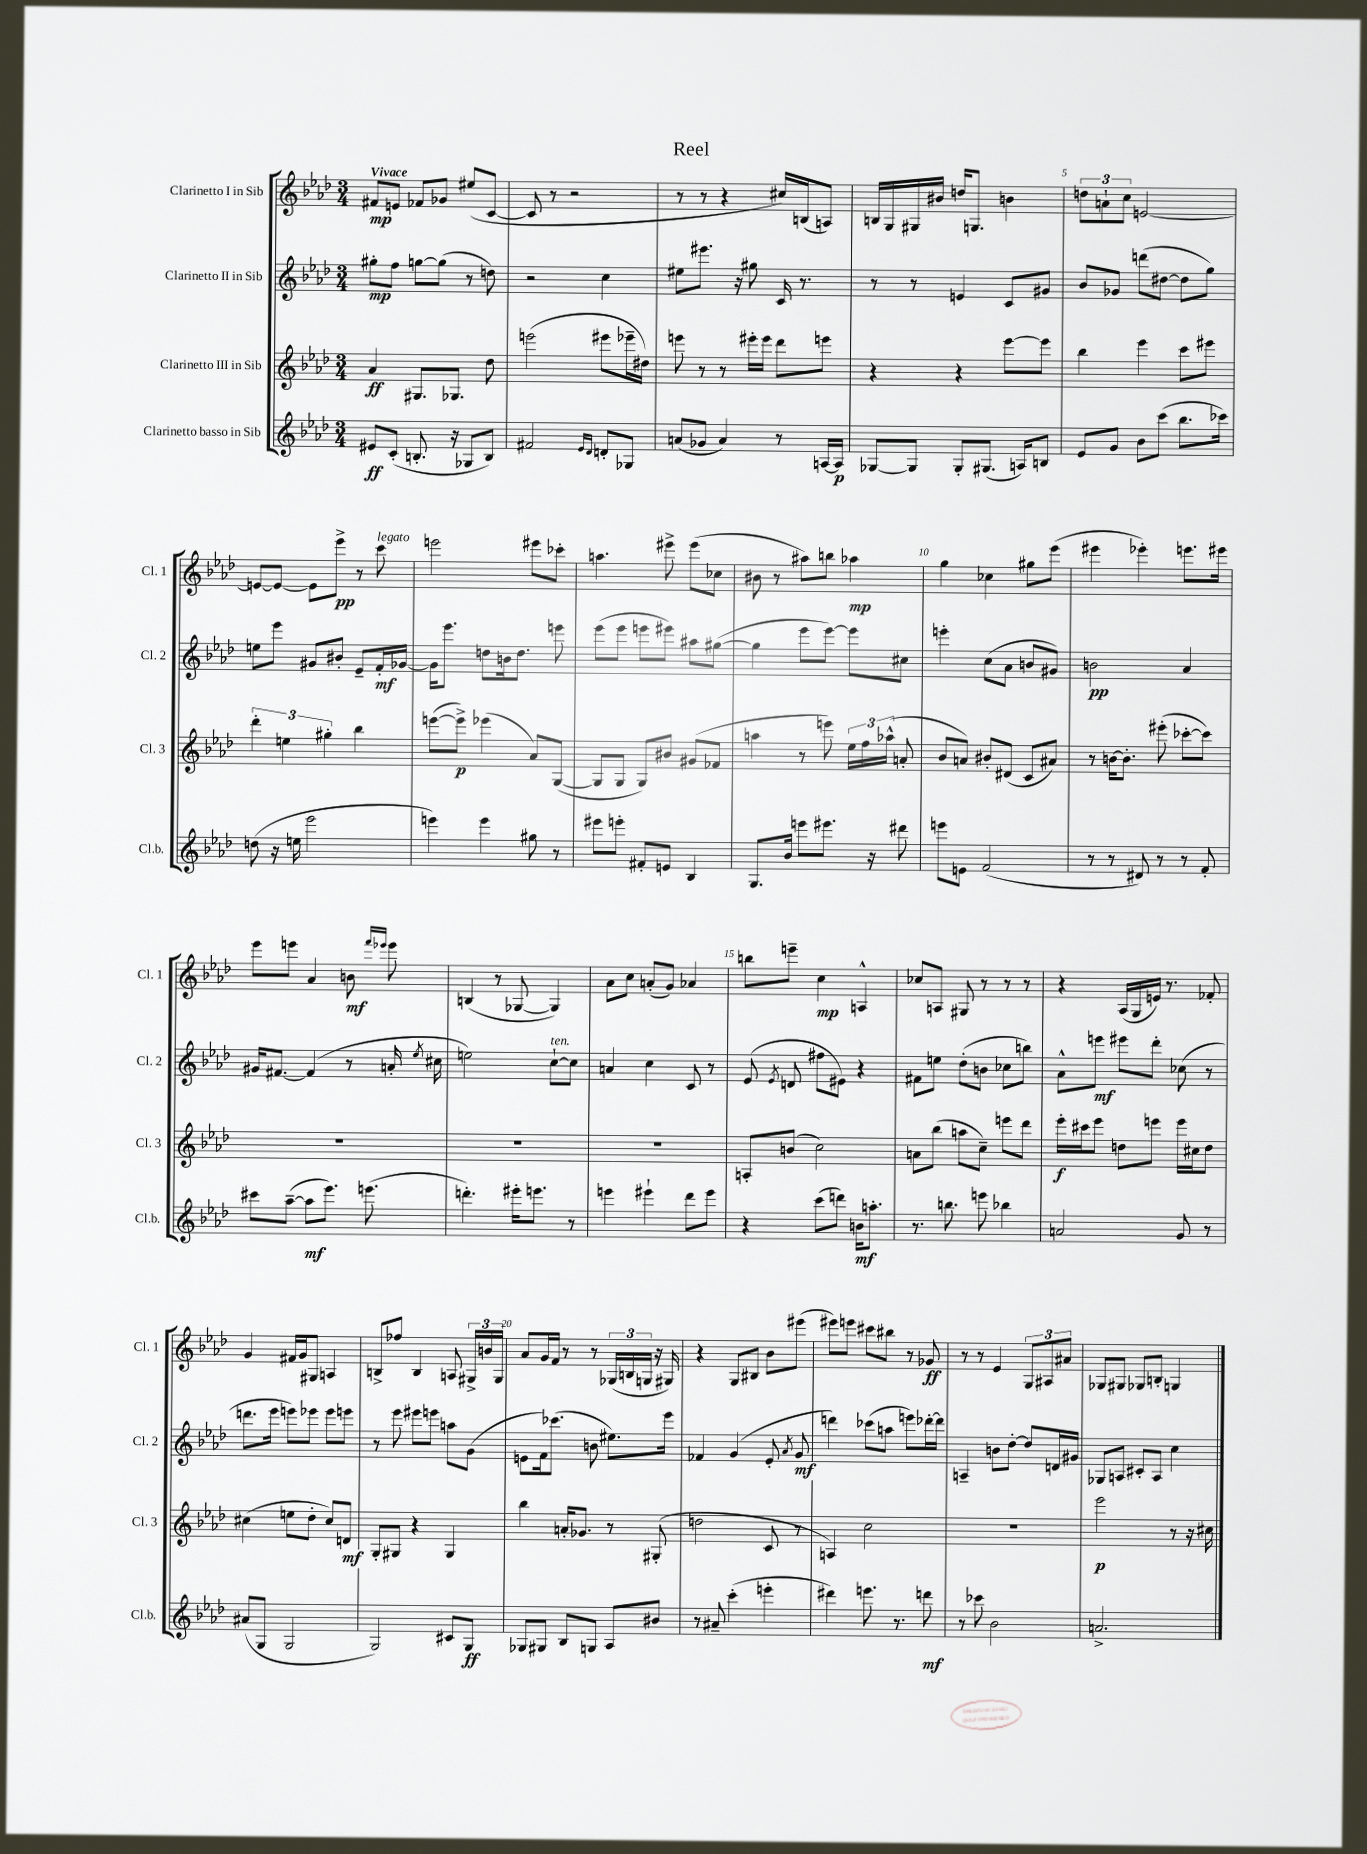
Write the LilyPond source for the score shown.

\header { title = "Reel" }
<<
\new StaffGroup <<
\new Staff = "s0" \with { instrumentName = "Clarinetto I in Sib" shortInstrumentName = "Cl. 1" } {
    \clef treble \key aes \major \numericTimeSignature \time 3/4 \tempo "Vivace"
    \autoBeamOff fis'8[\mp e'8] fes'8[ ges'8] eis''8[( c'8]~ |
    c'8 r8 r2 |
    r8 r8 r4 cis''16[) b16( a8]) |
    b16[ g16 gis16 bis'16] d''16[ g8.] b'4 |
    \tuplet 3/2 { d''8[ a'8-! c''8] } e'2~ |
    e'8[~ e'8]~ e'8[ ees'''8]->\pp r8 c'''8^\markup { \italic "legato" } |
    e'''2 eis'''8[ ces'''8]-. |
    a''4. eis'''8-> eis'''8[( ces''8] |
    bis'8 r8 ais''8[) b''8] aes''4\mp |
    g''4 ces''4 gis''8[ ees'''8]( |
    eis'''4 ees'''4-.) e'''8.[ eis'''16] |
    ees'''8[ e'''8] aes'4 b'8\mf \grace { f'''16[ ees'''16] } ees'''8 |
    b4( r8 ges8~ ges4) |
    aes'8[ c''8] a'8[-.( g'8]) aes'4 |
    b''8[ e'''8]-- c''4\mp a4-^ |
    ces''8[ a8] gis8 r8 r8 r8 |
    r4 aes16[( g16 e'16]) r8. fes'8-. |
    g'4 fis'16[ g'16 gis8] a4 |
    b8[-> fes''8] b4 a8 \tuplet 3/2 { gis16[-> b'16 gis16] } |
    aes'8[ g'16 f'16] r8 r8 \tuplet 3/2 { ges16[( b16 g16] } r16 gis16) |
    r4 g8[ bis8] bes'8[ eis'''8]( |
    eis'''8[) e'''8] cis'''8[ bis''8] r8 ges'8\ff |
    r8 r8 ees'4 \tuplet 3/2 { g8[ ais8 ais'8] } |
    ges8[ gis8] ges8[ b8]-. g4 \bar "|." |
}
\new Staff = "s1" \with { instrumentName = "Clarinetto II in Sib" shortInstrumentName = "Cl. 2" } {
    \clef treble \key aes \major \numericTimeSignature \time 3/4
    \autoBeamOff gis''8[-.\mp f''8] g''8[~ g''8]( r8 d''8) |
    r2 c''4 |
    eis''8[ eis'''8.] r16 gis''8 c'16 r8. |
    r8 r8 e'4 c'8[ gis'8] |
    bes'8[ ges'8] d'''8[( dis''8]~ dis''8[ g''8]) |
    e''8[ ees'''8] gis'8[ bis'8]-. ees'8[-- f'16-.\mf ges'16]~ |
    ges'16[ ees'''8.] d''8[ b'16 d''8.] e'''8 |
    ees'''8[( ees'''8] e'''8[ eis'''8]) ais''8[ gis''8]~( |
    gis''4 ees'''8[ ees'''8]~) ees'''8[ cis''8] |
    e'''4-. c''8[( aes'8] b'8[ gis'8]) |
    b'2\pp aes'4 |
    gis'16[ fis'8.]~ fis'4( r8 a'16-. \acciaccatura { ees''8 } cis''16 |
    e''2) c''8[~-!^\markup { \italic "ten." } c''8] |
    a'4 c''4 c'8 r8 |
    ees'8( \acciaccatura { ees'8 } d'8 fis''8[ eis'8]) r4 |
    fis'8[ e''8] des''8[-.( b'8] ces''8[ b''8]) |
    aes'8[-^ e'''8]\mf eis'''8[ des'''8]-. ces''8( r8 |
    d'''8.[ ees'''16] e'''8[) ees'''8] ees'''8[ e'''8] |
    r8 ees'''8 eis'''8[ e'''8] a''8[ g'8]( |
    e'8[ f'16) ces'''8.]( b'8 eis''8.[) ees'''16] |
    fes'4 g'4( ees'8-. \acciaccatura { aes'8 } g'8\mf |
    d'''4) ces'''8[( a''8] e'''8[) des'''16~-. des'''16] |
    a4-- b'8[ des''8]~-. des''8[ d'16 gis'16] |
    ges8[ a8] cis'8[-. a8] c''4 \bar "|." |
}
\new Staff = "s2" \with { instrumentName = "Clarinetto III in Sib" shortInstrumentName = "Cl. 3" } {
    \clef treble \key aes \major \numericTimeSignature \time 3/4
    \autoBeamOff aes'4\ff gis8.[ ges8.] des''8 |
    e'''2( eis'''8[ ees'''16-- dis''16]) |
    e'''8 r8 r8 eis'''16[-. eis'''16] des'''8[ e'''8] |
    r4 r4 ees'''8[~ ees'''8] |
    bes''4 ees'''4 c'''8[ eis'''8] |
    \tuplet 3/2 { des'''4-. e''4 gis''4-. } bes''4 |
    e'''8[~( e'''8]->\p) ees'''4( aes'8[) g8]~( |
    g8[ g8] g8[) bis'8] gis'8[( fes'8] |
    a''4 r8 e'''8) \tuplet 3/2 { ees''16[ f''16 aes''16]-^( } a'8-. |
    bes'8[ a'8]) bis'8[-. dis'8]( c'8[ ais'8]) |
    r8 b'16[~ b'8.]-. eis'''8-.( ces'''8[~-. ces'''8]) |
    R2. |
    R2. |
    R2. |
    a8[-. b'8]( c''2) |
    a'8[ bes''8]( a''8[ c''8]--) e'''8[ des'''8] |
    ees'''16[-.\f cis'''16 ees'''8] d''8[ e'''8] e'''16[ cis''16 d''8] |
    cis''4( e''8[ des''8]-. cis''8[) d'8]\mf |
    g8[-. gis8] r4 gis4 |
    bes''4 a'16[-. ges'8.] r8 gis8-.( |
    d''2 c'8 r8 |
    a4) c''2 |
    R2. |
    ees'''2\p r8 r16 cis''16 \bar "|." |
}
\new Staff = "s3" \with { instrumentName = "Clarinetto basso in Sib" shortInstrumentName = "Cl.b." } {
    \clef treble \key aes \major \numericTimeSignature \time 3/4
    \autoBeamOff eis'8[\ff c'8]-.( b8.-. r16 ges8[ b8]) |
    fis'2 \grace { ees'16[ des'16] } d'8[-. ges8] |
    a'8[( ges'8] a'4) r8 a16[~ a16]\p |
    ges8[~ ges8] ges8[-. gis8.]( a16[) b8] |
    ees'8[ g'8] bes'8[ c'''8]( bes''8.[ ces'''16]) |
    d''8( r16 e''16 ees'''2 |
    e'''4) e'''4 gis''8 r8 |
    eis'''8[ e'''8]-. fis'8[-. e'8] bes4 |
    g8.[ bes'16] e'''8[ eis'''8.] r16 dis'''8 |
    e'''8[ e'8] f'2( |
    r8 r8 dis'8) r8 r8 f'8-. |
    cis'''8[ aes''8]~--( aes''8[\mf ees'''8.]) e'''8.( |
    d'''4.-.) eis'''16[-. e'''8.] r8 |
    e'''4 eis'''4-! des'''8[ eis'''8] |
    r4 c'''8[( d'''8]) b'16[\mf a''8.]-. |
    r8. b''8. e'''8 bes''4 |
    a'2 g'8 r8 |
    ais'8[( g8] g2 |
    g2) cis'8[ g8]\ff |
    ges8[ gis8] bes8[ g8] aes8[ bis'8] |
    r8 ais'8-- c'''4-.( e'''4-. |
    dis'''4) e'''8. r8. d'''8\mf |
    r8 ces'''8 bes'2 |
    a'2.-> \bar "|." |
}
>>
>>
\layout { \context { \Score \override BarNumber.break-visibility = ##(#f #t #t) barNumberVisibility = #(every-nth-bar-number-visible 5) } }
